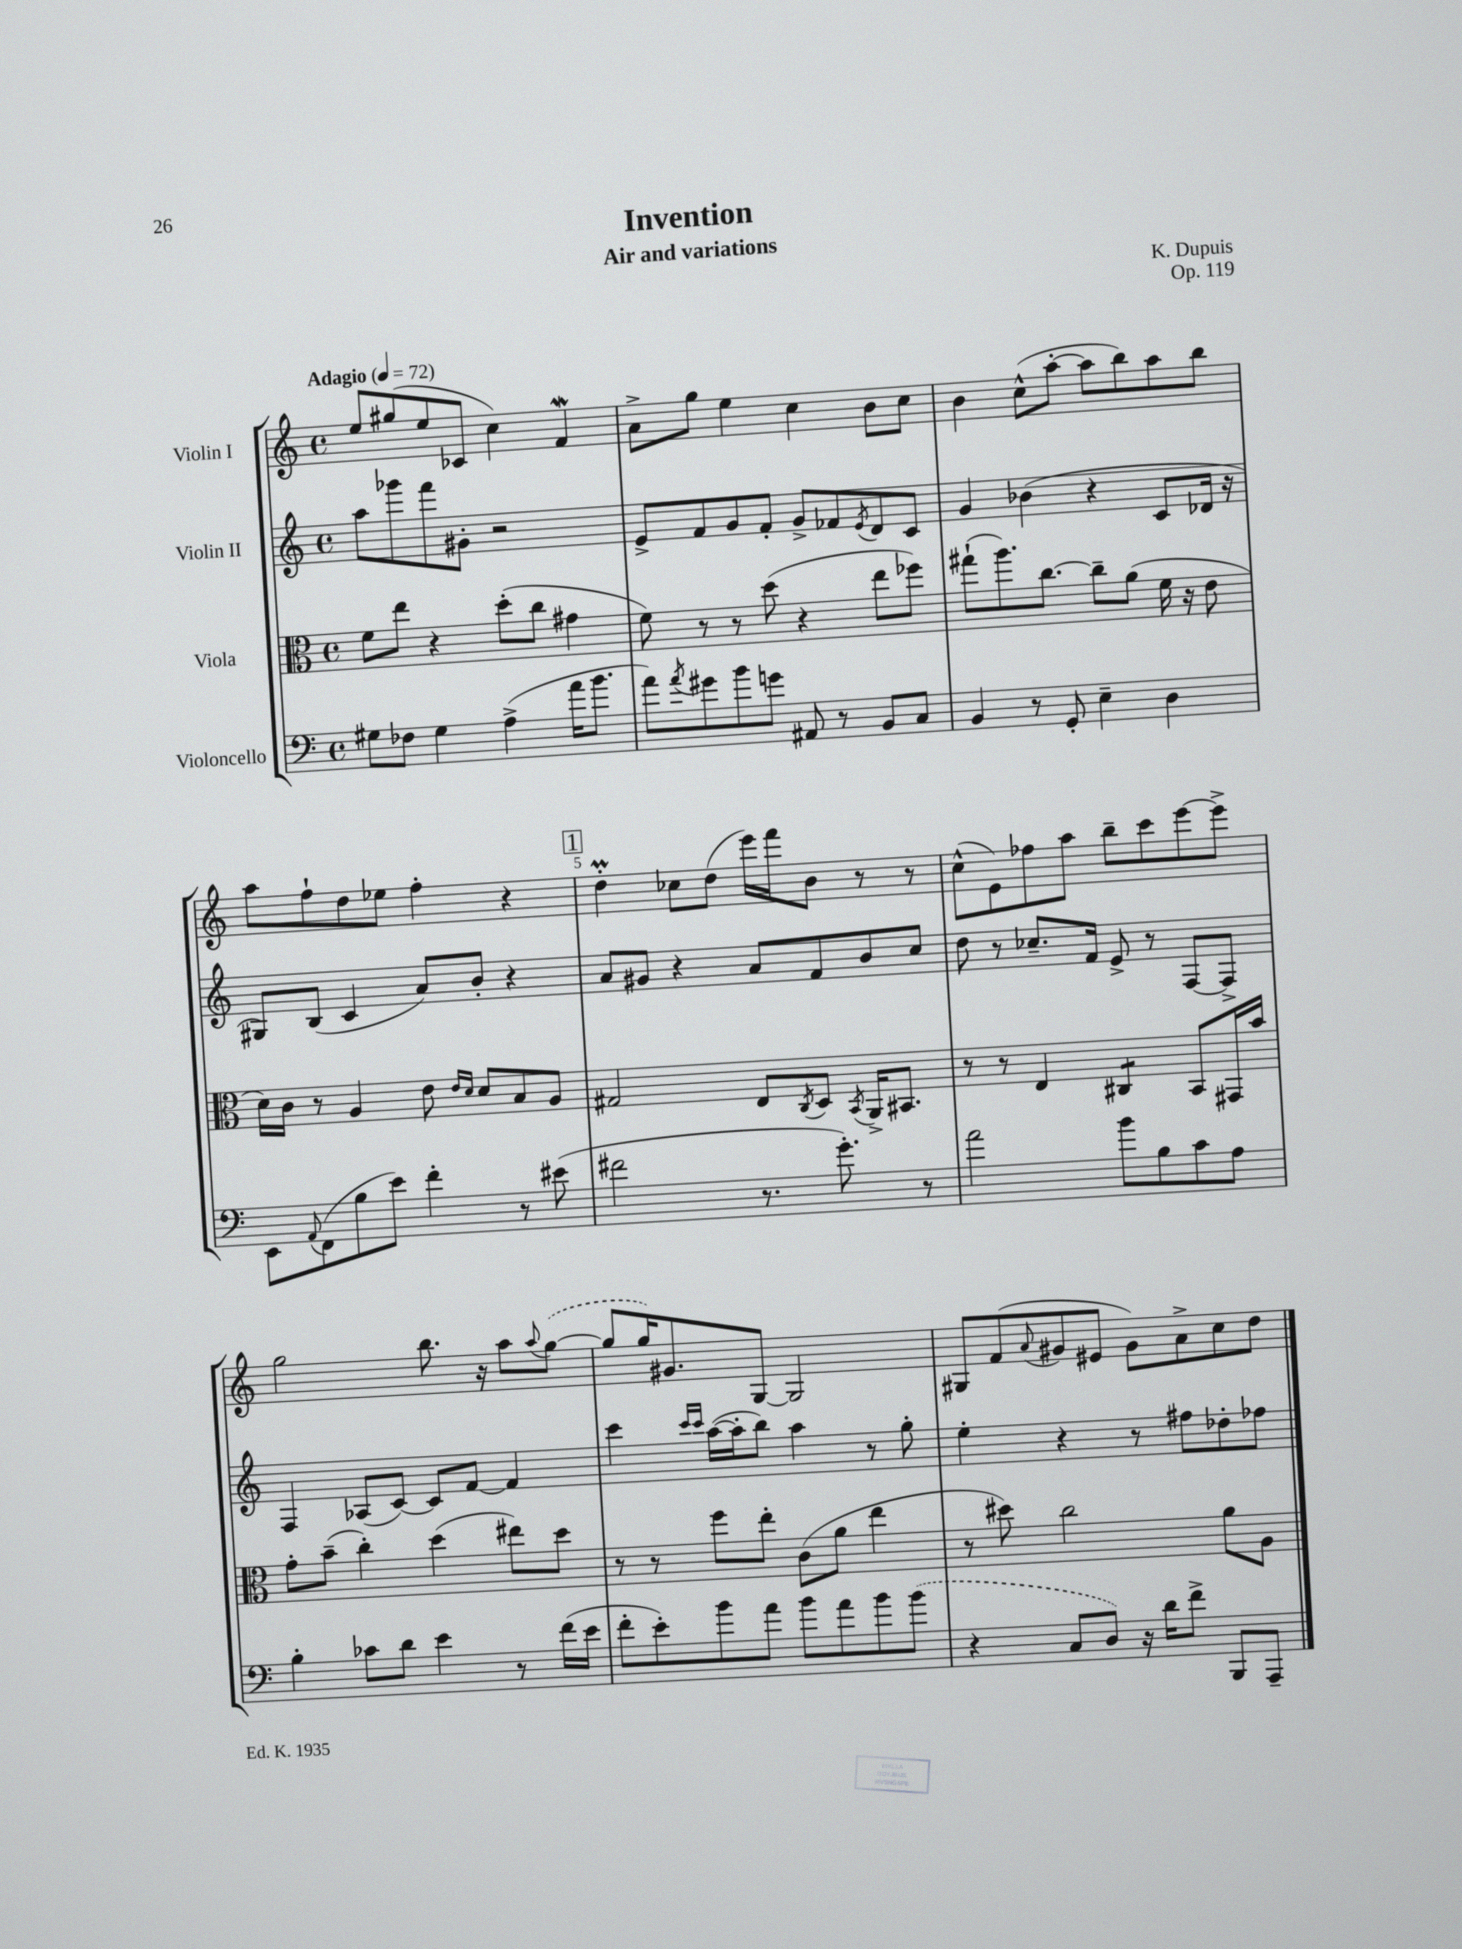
\header { title = "Invention" composer = "K. Dupuis" subtitle = "Air and variations" opus = "Op. 119" }
<<
\new StaffGroup <<
\new Staff = "s0" \with { instrumentName = "Violin I" } {
    \clef treble \key c \major \defaultTimeSignature \time 4/4 \tempo "Adagio" 4 = 72
    e''8 gis''8( e''8 ces'8 c''4) f'4\mordent |
    a'8-> g''8 e''4 c''4 b'8 c''8 |
    b'4 c''8-^( a''8~-. a''8 b''8) a''8 b''8 |
    a''8 f''8-! d''8 ees''8 f''4-. r4 |
    \mark \markup { \box "1" } d''4-.\prall ces''8 d''8( e'''16) f'''16 b'8 r8 r8 |
    c''8-^( e'8) fes''8 a''8 b''8-- c'''8 e'''8~ e'''8-> |
    g''2 b''8. r16 a''8 \appoggiatura { a''8 } \once \slurDashed g''8~( |
    g''8 g''16) gis'8. g8~ g2 |
    gis8 f'8( \appoggiatura { a'8 } gis'8 eis'8 gis'8) a'8-> c''8 d''8 \bar "|." |
}
\new Staff = "s1" \with { instrumentName = "Violin II" } {
    \clef treble \key c \major \defaultTimeSignature \time 4/4
    a''8 ges'''8 f'''8 gis'8-. r2 |
    e'8-> f'8 g'8 f'8-. g'8-> fes'8 \acciaccatura { e'8 } d'8 c'8 |
    g'4 bes'4( r4 c'8 des'16 r16 |
    gis8) b8( c'4 a'8) b'8-. r4 |
    \mark \markup { \box "1" } a'8 gis'8 r4 a'8 f'8 b'8 c''8 |
    d''8 r8 ces''8.-- f'16 e'8-> r8 f8~ f8-> |
    f4 aes8( c'8~) c'8 f'8~ f'4 |
    c'''4 \grace { c'''16 c'''16 } a''16~( a''16-. b''8) a''4 r8 g''8-. |
    e''4-. r4 r8 fis''8 des''8-. fes''8 \bar "|." |
}
\new Staff = "s2" \with { instrumentName = "Viola" } {
    \clef alto \key c \major \defaultTimeSignature \time 4/4
    f'8 e''8 r4 d''8-.( c''8 gis'4 |
    f'8) r8 r8 d''8( r4 e''8 fes''8) |
    gis''8-!( a''8.) c''8.~ c''8-- a'8( f'16 r16 e'8 |
    d'16) c'16 r8 a4 e'8 \grace { e'16 d'16 } d'8 b8 a8 |
    \mark \markup { \box "1" } gis2 e8 \acciaccatura { c8 } d8 \acciaccatura { b,8 } a,16-> bis,8. |
    r8 r8 e4 cis4:8 b,8 gis,16 b'16 |
    g'8-. b'8--( c''4-.) d''4( eis''8) d''8 |
    r8 r8 f''8 e''8-. c'8( a'8 e''4 |
    r8 dis''8) c''2 a'8 a8 \bar "|." |
}
\new Staff = "s3" \with { instrumentName = "Violoncello" } {
    \clef bass \key c \major \defaultTimeSignature \time 4/4
    gis8 fes8 gis4 a4->( a'16 b'8. |
    a'8) \acciaccatura { a'8 } gis'8 b'8 g'8 ais,8 r8 b,8 c8 |
    b,4 r8 g,8-. e4-- d4 |
    e,8 \appoggiatura { a,8 } f,8( b8 e'8) f'4-. r8 eis'8( |
    \mark \markup { \box "1" } fis'2 r8. g'8.-.) r8 |
    a'2 b'8 b8 c'8 a8 |
    b4-. ces'8 d'8 e'4 r8 f'16( e'16 |
    f'8-. e'8-.) b'8 a'8 b'8 a'8 b'8 \once \slurDashed b'8( |
    r4 c8 d8) r16 d'16 f'8-> b,,8 a,,8-- \bar "|." |
}
>>
>>
\layout { \context { \Score \override BarNumber.break-visibility = ##(#f #t #t) barNumberVisibility = #(every-nth-bar-number-visible 5) } }
